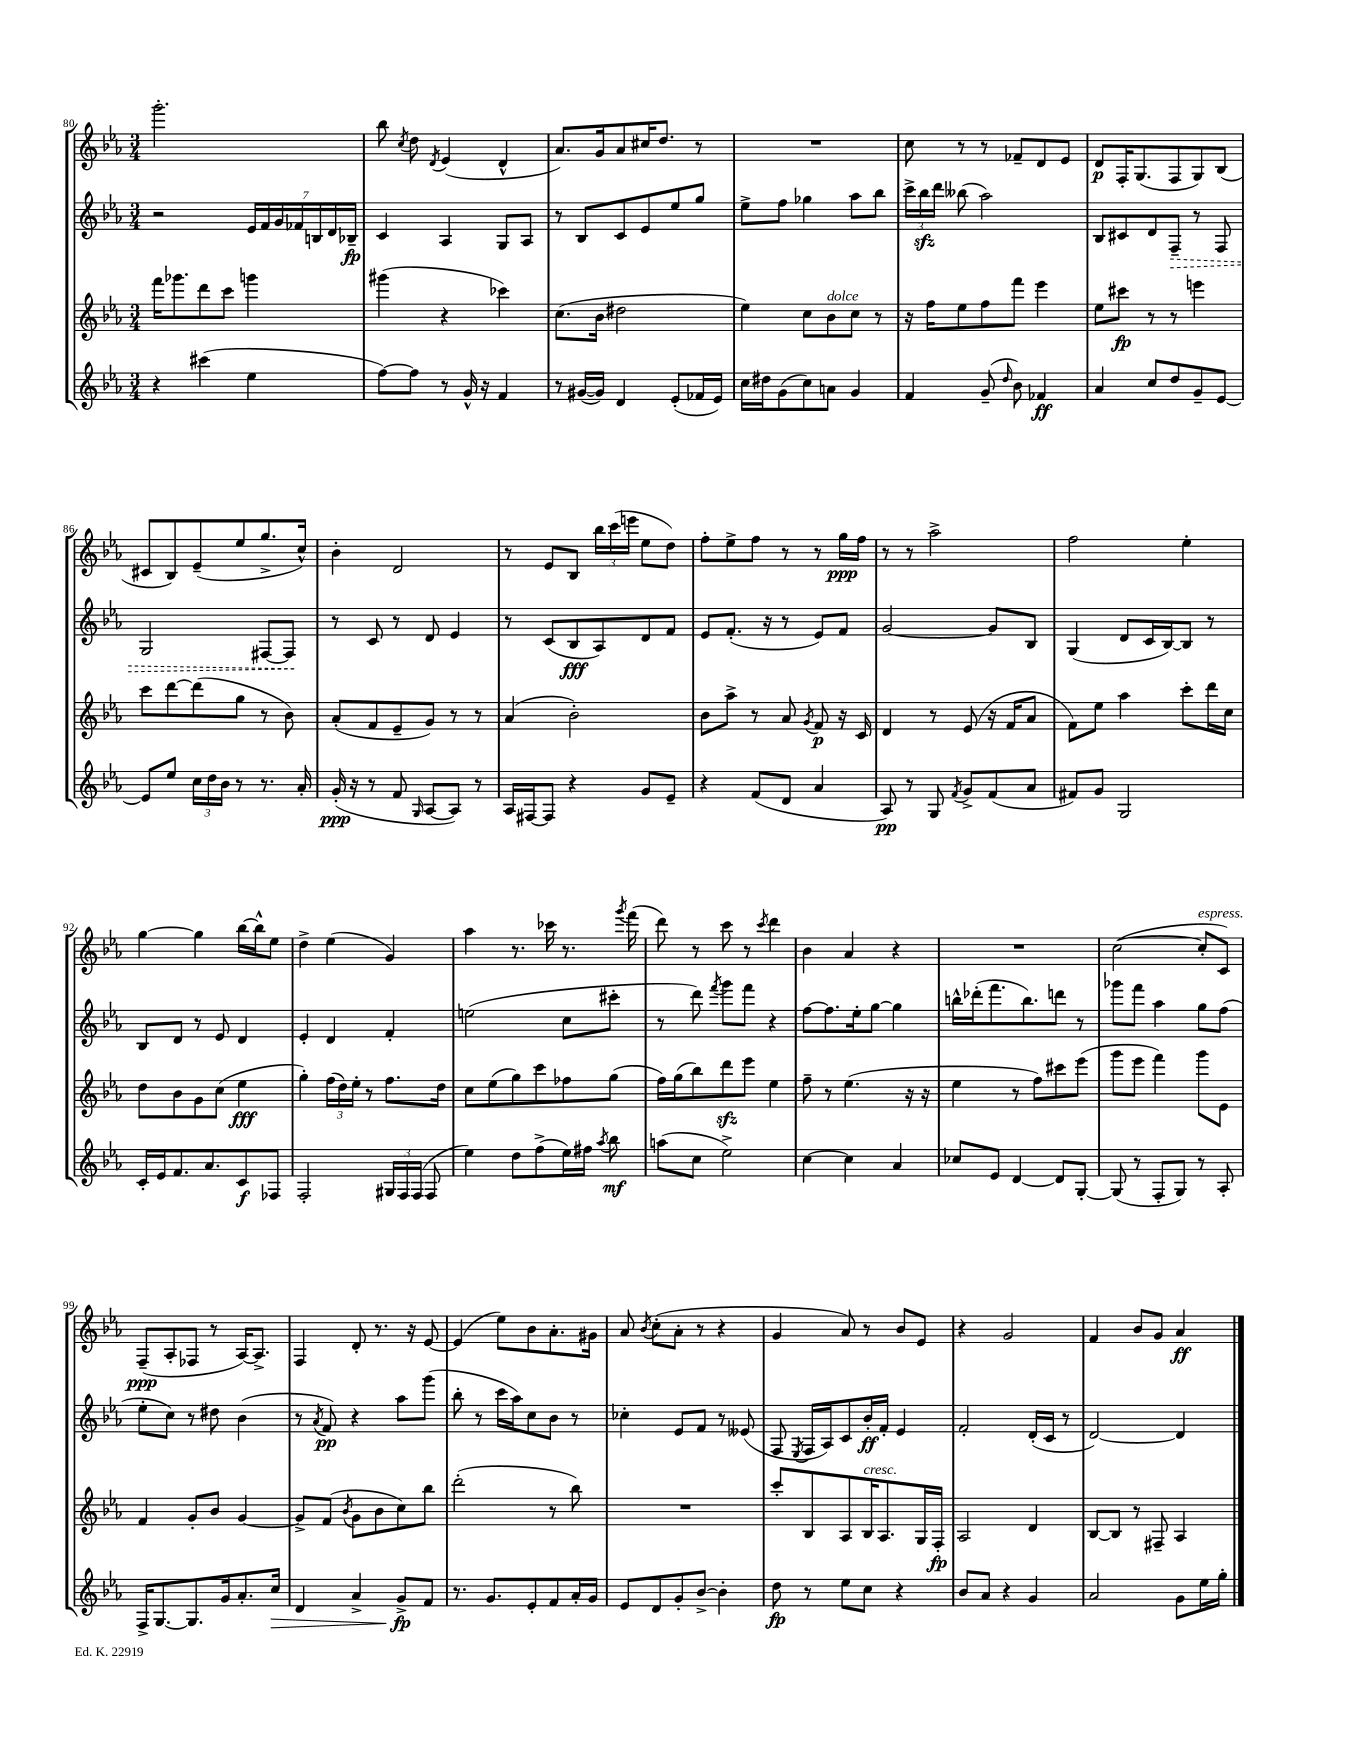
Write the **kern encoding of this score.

**kern	**kern	**kern	**kern
*staff4	*staff3	*staff2	*staff1
*clefG2	*clefG2	*clefG2	*clefG2
*k[b-e-a-]	*k[b-e-a-]	*k[b-e-a-]	*k[b-e-a-]
*M3/4	*M3/4	*M3/4	*M3/4
4r	16fff\LK	2r	2.ggg'\
.	8.ggg-\	.	.
(4ccc#\	8ddd\	.	.
.	8ccc\J	.	.
4ee-\	4ggg\	28e-/LL	.
.	.	28f/	.
.	.	28g/	.
.	.	28f-/	.
.	.	28B/	.
.	.	28d/	.
.	.	28B-~/JJ	.
=	=	=	=
[8ff\L)	(4ggg#\	4c/	8bb-\
.	.	.	8qcc/
8ff\]J	.	.	8dd\
.	.	.	8qd/
8r	4r	4A-/	(4e-/
16g^^/	.	.	.
16r	.	.	.
4f/	4ccc-\)	8G/L	4d^^/
.	.	8A-/J	.
=	=	=	=
8r	(8.cc\L	8r	8.a-/L)
([16g#/LL	.	8B-/L	.
16g#/]JJ)	16b-\Jk	.	16g/k
4d/	2dd#\	8c/	8a-/
.	.	8e-/	16cc#/K
.	.	.	8.dd/J
(8e-'/L	.	8ee-/	.
16f-/L	.	8gg/J	8r
16e-/JJ)	.	.	.
=	=	=	=
16cc\LL	4ee-\)	8ee-^\L	2.r
16dd#\J	.	.	.
(8g\	.	8ff\J	.
8cc\)	8cc\L	4gg-\	.
8a\J	8b-\	.	.
4g/	8cc\J	8aa-\L	.
.	8r	8bb-\J	.
=	=	=	=
4f/	16r	24ccc^\LL	8cc\
.	.	24bb-\	.
.	16ff\LK	.	.
.	.	24ddd\JJ	.
.	8ee-\	(8bb--\	8r
(8g~/	8ff\	2aa-\)	8r
16qqdd/	.	.	.
8b-\)	8fff\J	.	8f-~/L
4f-/	4eee-\	.	8d/
.	.	.	8e-/J
=	=	=	=
4a-/	8ee-\L	8B-/L	8d/L
.	8ccc#\J	8c#/	16F'/K
.	.	.	(8.G/
8cc/L	8r	8d/	.
8dd/	8r	8F~/J	8F/
8g~/	4eee\	8r	8G/)
[8e-/J	.	8F/	(8B-/J
=	=	=	=
8e-/]L	8ccc\L	2G/	8c#/L
8ee-/J	[8ddd\	.	8B-/)
24cc\LL	(8ddd\]	.	(8e-~/
24dd\	.	.	.
24b-\JJ	.	.	.
8r	8gg\J	.	8ee-/
8.r	8r	[8F#/L	8.gg^/
.	8b-\)	8F#/]J	.
16a-'/	.	.	16cc^^/Jk)
=	=	=	=
(16g'/	(8a-'/L	8r	4b-'\
16r	.	.	.
8r	8f/	8c/	.
8f/	8e-~/	8r	2d/
16qqG/	.	.	.
[8A-/L	8g/J)	8d/	.
8A-/]J)	8r	4e-/	.
8r	8r	.	.
=	=	=	=
16A-/LL	(4a-/	8r	8r
[16F#/J	.	.	.
8F#/]J	.	(8c/L	8e-/L
4r	2b-'\)	8B-/	8B-/J
.	.	8A-/)	24bb-\LL
.	.	.	(24ccc\
.	.	.	24eee\JJ
8g/L	.	8d/	8ee-\L
8e-~/J	.	8f/J	8dd\J)
=	=	=	=
4r	8b-\L	8e-/L	8ff'\L
.	8aa-^\J	(8.f'/J	8ee-^\
(8f/L	8r	.	8ff\J
.	.	16r	.
8d/J	8a-/	8r	8r
.	8qg/	.	.
4a-/	8f/	8e-/L)	8r
.	16r	8f/J	16gg\LL
.	16c/	.	16ff\JJ
=	=	=	=
8A-/)	4d/	[2g/	8r
8r	.	.	8r
8G/	8r	.	2aa-^\
8qf/	.	.	.
8g^/L	(8e-/	.	.
(8f/	16r	8g/]L	.
.	16f/LK	.	.
8a-/J	8a-/J	8B-/J	.
=	=	=	=
8f#/L)	8f\L)	(4G/	2ff\
8g/J	8ee-\J	.	.
2G/	4aa-\	8d/L	.
.	.	16c/L	.
.	.	[16B-/J)	.
.	8ccc'\L	8B-/]J	4ee-'\
.	16ddd\L	8r	.
.	16cc\JJ	.	.
=	=	=	=
16c'/LL	8dd\L	8B-/L	[4gg\
16e-/J	.	.	.
8.f/	8b-\	8d/J	.
.	8g\	8r	4gg\]
8.a-/	.	.	.
.	(8cc\J	8e-/	.
8c/	4ee-\	4d/	[16bb-\LL
.	.	.	16bb-^^\]J
8F-/J	.	.	8ee-\J
=	=	=	=
2F'/	4gg'\)	4e-'/	4dd^\
.	(24ff\LL	4d/	(4ee-\
.	24dd\)	.	.
.	24ee-'\JJ	.	.
.	8r	.	.
24G#/LL	8.ff\L	4f'/	4g/)
24F/	.	.	.
(24F/JJ	.	.	.
8F/	.	.	.
.	16dd\Jk	.	.
=	=	=	=
4ee-\)	8cc\L	(2ee\	4aa-\
.	(8ee-\	.	.
8dd\L	8gg\)	.	8.r
(8ff^\	8ccc\	.	.
.	.	.	16ccc-\
16ee-\L)	8ff-\	8cc\L	8.r
16ff#\JJ	.	.	.
8qaa-/	.	.	.
8bb-\	(8gg\J	8ccc#'\J	.
.	.	.	8qggg/
.	.	.	(16fff\
=	=	=	=
(8aa\L	16ff\LL)	8r	8ddd\)
.	(16gg\J	.	.
8cc\J	8bb-\)	8ddd\)	8r
.	.	8qfff/	.
2ee-^\)	8ddd\	8ggg\L	8ccc\
.	8eee-\J	8fff\J	8r
.	.	.	8qccc/
.	4ee-\	4r	4ddd\
=	=	=	=
[4cc\	8ff~\	[8ff\L	4b-\
.	8r	8.ff\]	.
4cc\]	(4.ee-\	.	4a-/
.	.	16ee-'\k	.
.	.	[8gg\J	.
4a-/	.	4gg\]	4r
.	16r	.	.
.	16r	.	.
=	=	=	=
8cc-/L	4ee-\	16bb^^\LL	2.r
.	.	(16ddd-'\J	.
8e-/J	.	8.fff\	.
[4d/	8r	.	.
.	.	8.bb\)	.
.	8ff\L)	.	.
8d/]L	8ccc#\	8ddd\J	.
[8G'/J	(8eee-\J	8r	.
=	=	=	=
(8G/]	8ggg\L	8ggg-\L	([2cc\
8r	8eee-\J	8fff\J	.
8F'/L	4fff\)	4aa-\	.
8G/J)	.	.	.
8r	8ggg\L	8gg\L	8cc'/]L
8A-'/	8e-\J	(8ff\J	8c/J)
=	=	=	=
16F^/LK	4f/	8ee-'\L	(8F~/L
[8.G/	.	.	.
.	.	8cc\J)	8A-'/
8.G/]	8g'/L	8r	8F-/J
.	8b-/J	8dd#\	8r
16g/k	.	.	.
8.a-'/	[4g/	(4b-\	[16A-/LK)
.	.	.	8.A-^/]J
16cc/Jk	.	.	.
=	=	=	=
4d/	8g^/]L	8r	4F/
.	.	8qa-/	.
.	(8f/J	8f/)	.
.	8qb-/	.	.
4a-^/	8g\L	4r	8d'/
.	8b-\	.	8.r
8g^/L	8cc\)	8aa-\L	.
.	.	.	16r
8f/J	8bb-\J	(8ggg\J	[8e-/
=	=	=	=
8.r	(2ddd'\	8bb-'\	(4e-/]
.	.	8r	.
8.g/L	.	.	.
.	.	16ccc\LL	8ee-\L)
.	.	16aa-\J)	.
8e-'/	.	8cc\	8b-\
8f/	8r	8b-\J	8.a-'\
16a-'/L	8bb-\)	8r	.
16g/JJ	.	.	16g#\Jk
=	=	=	=
8e-/L	2.r	4cc-'\	8a-/
.	.	.	8qb-/
8d/	.	.	(8cc'\L
8g'/	.	8e-/L	8a-'\J
[8b-^/J	.	8f/J	8r
4b-'\]	.	8r	4r
.	.	(8e--/	.
=	=	=	=
8dd\	8ccc'/L	8F/	4g/
.	.	8qE-/	.
8r	8B-/	16F/LL	.
.	.	16A-/J)	.
8ee-\L	8A-/	8c/	8a-/)
8cc\J	16B-/K	16b-'/L	8r
.	8.A-/	16f'/JJ	.
4r	.	4e-/	8b-/L
.	16G/L	.	8e-/J
.	16F'/JJ	.	.
=	=	=	=
8b-/L	2A-/	2f'/	4r
8a-/J	.	.	.
4r	.	.	2g/
4g/	4d/	(16d'/LL	.
.	.	16c/JJ	.
.	.	8r	.
=	=	=	=
2a-/	[8B-/L	[2d/)	4f/
.	8B-/]J	.	.
.	8r	.	8b-/L
.	8F#~/	.	8g/J
8g\L	4A-/	4d/]	4a-/
16ee-\L	.	.	.
16gg'\JJ	.	.	.
==	==	==	==
*-	*-	*-	*-
